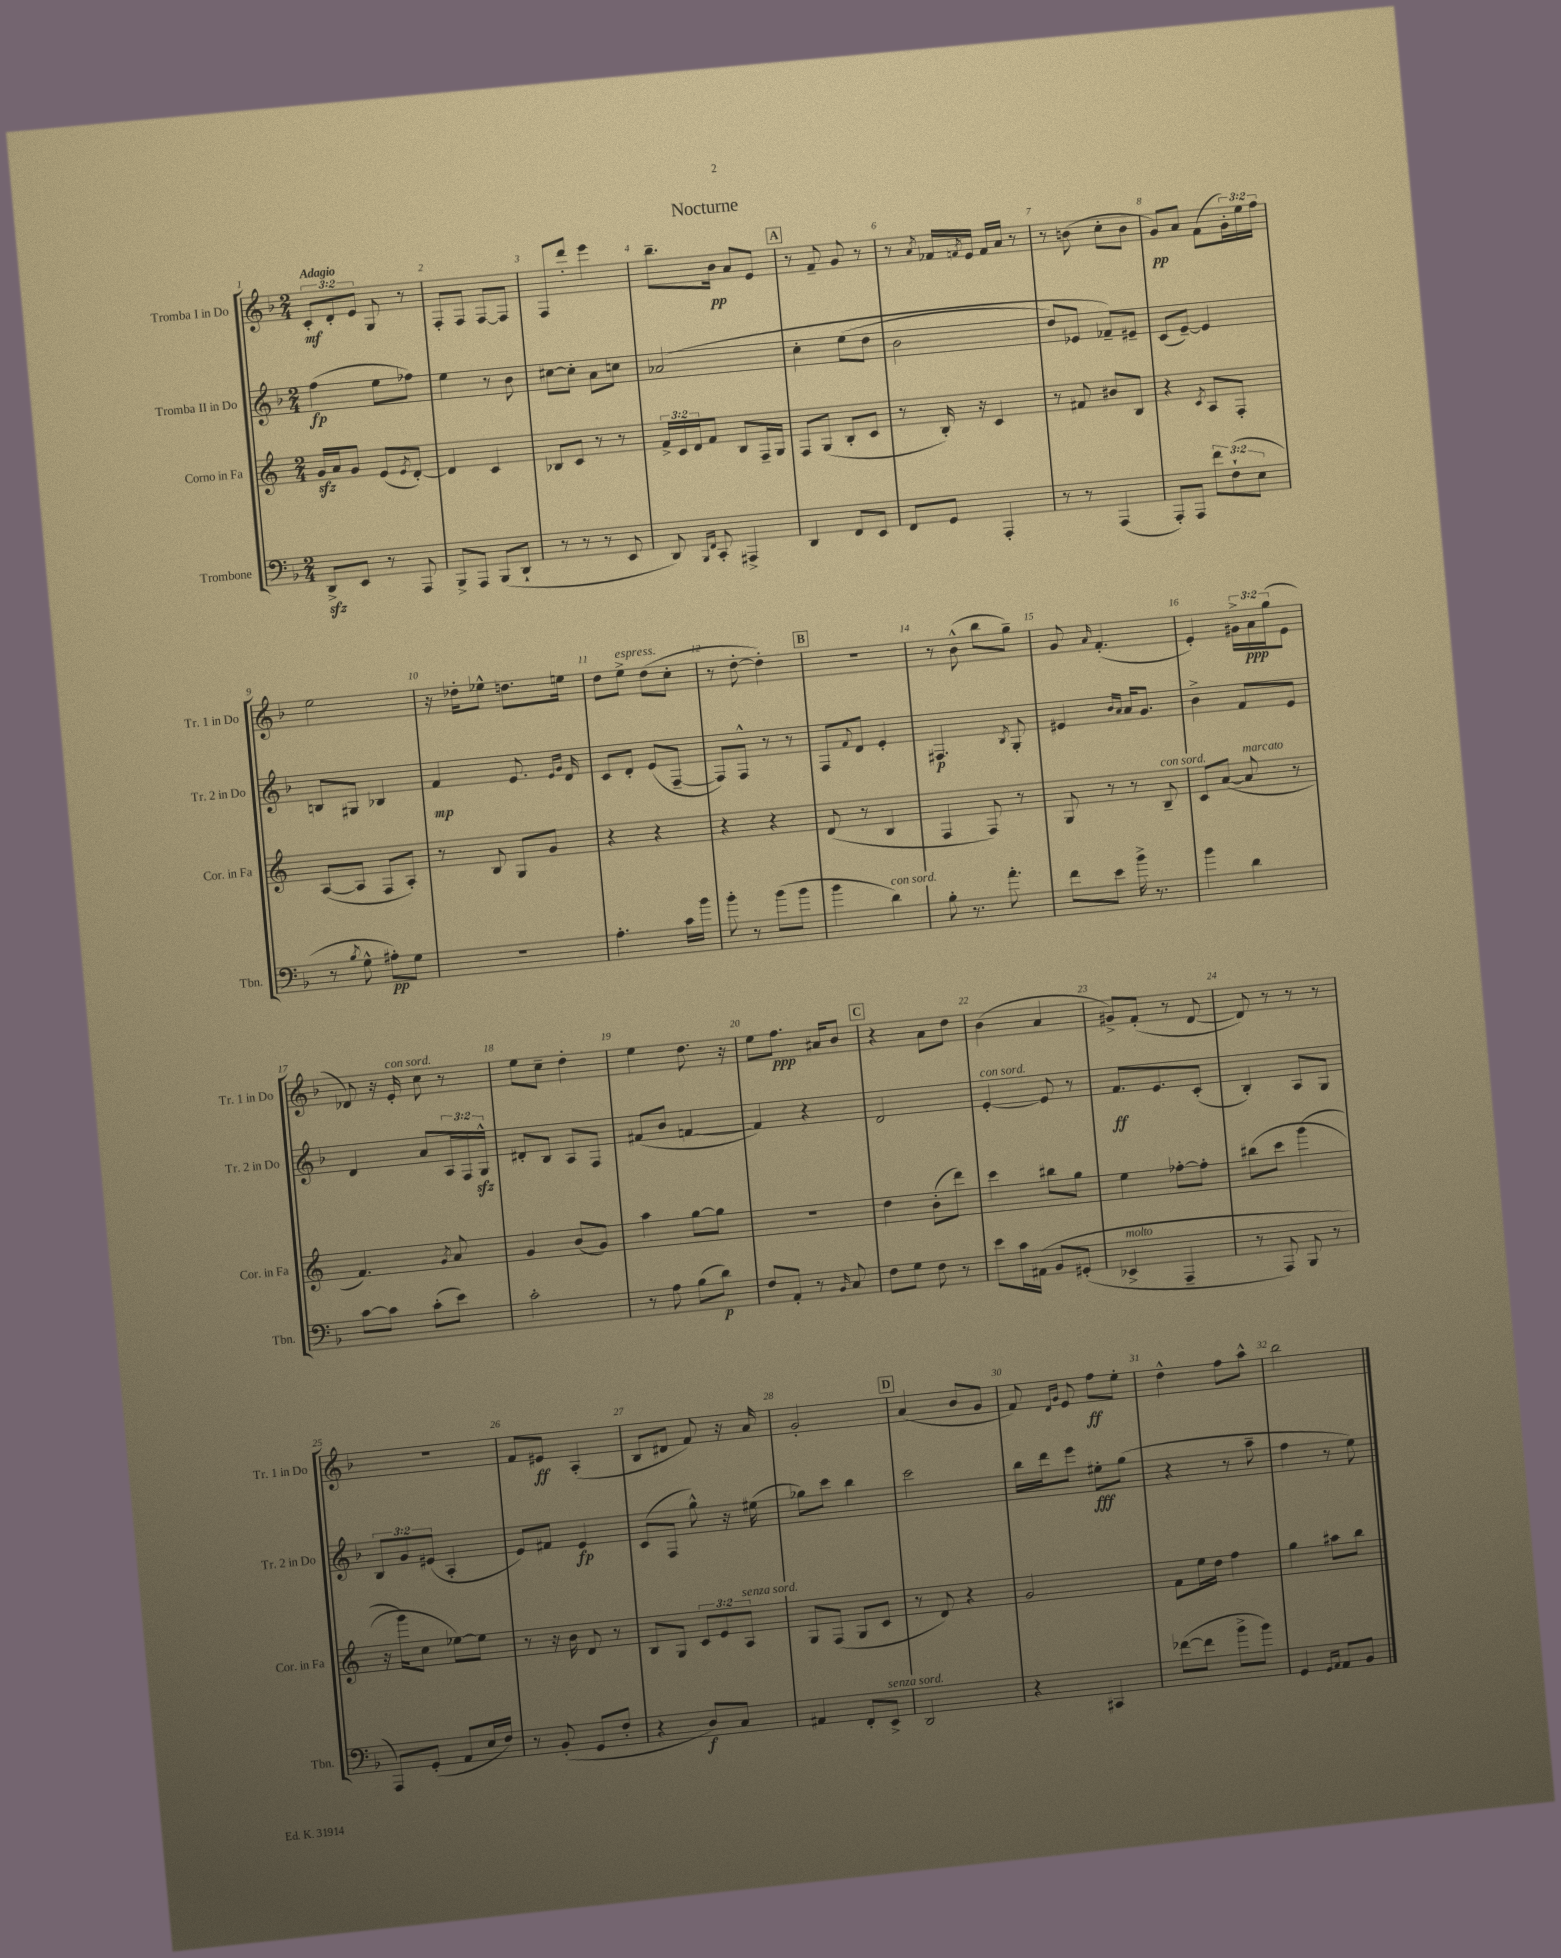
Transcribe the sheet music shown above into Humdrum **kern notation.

**kern	**kern	**kern	**kern
*staff4	*staff3	*staff2	*staff1
*clefF4	*clefG2	*clefG2	*clefG2
*k[b-]	*k[]	*k[b-]	*k[b-]
*M2/4	*M2/4	*M2/4	*M2/4
8DD^	16g	(4ff	12c'
.	16a	.	.
.	.	.	12d'
8EE	8g	.	.
.	.	.	12e
8r	(8e	8ee	8G
.	8qe	.	.
8AAA	[8d')	8ff-)	8r
=	=	=	=
8BBB-^	4d]	4ee	8F'
8AAA	.	.	8F
(8BBB-	4c	8r	[8F
8DD`	.	8b-	8F]
=	=	=	=
8r	8B-	[8cc#	8F
8r	8c	8cc#']	8ddd'
8r	8r	8a	4eee
8EE	8r	8cc	.
=	=	=	=
8DD)	24f^	&(2a-	8.bb-~
.	24c	.	.
.	24d	.	.
16qqBBB-	.	.	.
16qqFF	.	.	.
8CC'	8f	.	.
.	.	.	16b-
4AAA#^	8B	.	8a
.	16F~	.	8e
.	16G	.	.
=	=	=	=
4DD	8F	4cc'	8r
.	(8G	.	8f~
8FF	8B'	(8ee	8g
8EE	8c	8dd	8r
=	=	=	=
8FF	8r	2b-	8r
.	.	.	8qa
8GG	16B')	.	16f-
.	.	.	8qf
.	16r	.	16e
4AAA'	4c	.	16f
.	.	.	16a
.	.	.	8r
=	=	=	=
8r	8r	8dd)	8r
8r	8f#	8e-	(8b
(4AAA	8b#	8f-~&)	8cc'
.	8B	8e#~	8b
=	=	=	=
8AAA')	4r	(8c	8g)
8AAA	.	[8e~)	8a
.	8qc	.	.
12f	8A	4e]	(8f
(12F`	.	.	.
.	8F'	.	24g')
12E	.	.	24ee
.	.	.	24ff
=	=	=	=
8r	([8A	8B	2ee
8qB-	.	.	.
8G^^	8A]	8G#	.
8A#')	8F	4B-	.
8G	8A')	.	.
=	=	=	=
2r	8r	4f	16r
.	.	.	16dd-'
.	8B	.	8ee-^^
.	8G	8.e	8.dd
.	8g	.	.
.	.	16qqe	.
.	.	16qqg	.
.	.	16d	16ee
=	=	=	=
4.A'	4r	8c	8dd
.	.	8d'	8ee^
.	4r	(8e	(8dd
16c	.	[8F~	8cc'
16b-	.	.	.
=	=	=	=
8b-'	4r	8F])	8r
8r	.	8F^^	[8dd'
(8b-	4r	8r	4dd'])
8b-	.	8r	.
=	=	=	=
4b-	(8d	8F	2r
.	.	8qqf	.
.	8r	8d	.
4d)	4B	4e'	.
=	=	=	=
8B-'	4F	4.F#	8r
8.r	.	.	(8b-^^
.	8F)	.	8bb-
8.a'	.	.	.
.	.	8qB-	.
.	8r	8G'	8gg~)
=	=	=	=
8f	8G	4e#	8g
.	.	.	16qqa
8e	8r	.	(4.f'
.	.	16qqb-	.
.	.	16qqa	.
16b-^	8r	16a	.
8.r	.	8.g	.
.	8B~	.	.
=	=	=	=
4b-	8c	4b-^	4e')
.	([8a	.	.
4d	8a]	8f	24g#^
.	.	.	24a
.	.	.	(24gg
.	8r	8e	8e
=	=	=	=
[8c	4.f)	4d	8d-)
8c]	.	.	16r
.	.	.	16e'
(8c'	.	8a	8cc
.	8qg	.	.
8e)	8a	24A	8r
.	.	24F	.
.	.	24G^^	.
=	=	=	=
2c'	4g	8d#'	8ee
.	.	8B-	8cc~
.	(8b	8A	4dd'
.	8g)	8F	.
=	=	=	=
8r	4aa	(8f#	4ee
8A	.	8b-	.
(8B-	[8gg	[4f	8.dd
8d)	8gg]	.	.
.	.	.	16r
=	=	=	=
8F	2r	4f])	8ee
8AA'	.	.	8.ff
8r	.	4r	.
.	.	.	16a#
16qqBB-	.	.	.
8C	.	.	8b-
=	=	=	=
8F	4dd	2d	4r
8G	.	.	.
8F	(8b'	.	8a
8r	8ddd)	.	8dd
=	=	=	=
8e	4ccc	[4e'	(4b-
16c	.	.	.
&(16AA#	.	.	.
8BB-	8bb#	8e]	4a
(8GG#'	8gg	8r	.
=	=	=	=
4EE-^	4ee	8.f	8g#^)
.	.	.	(8f'
.	.	8.e	.
4AAA~	[8ff-'	.	8r
.	8ff-']	(8c'	[8d
=	=	=	=
8r	&(8bb#	4B-')	8d])
8AAA)	8ccc	.	8r
8BBB-	(4ggg	8A	8r
8r	.	8G	8r
=	=	=	=
8AAA&)	16r	12B-	2r
.	16ggg)	.	.
.	.	12g	.
(8GG'	8cc	.	.
.	.	(12e#	.
8AA	[8ee-&)	4A'	.
16E	8ee-]	.	.
16F)	.	.	.
=	=	=	=
8r	8r	8e)	8f
(8BB-'	16r	8f#	8e#
.	16b	.	.
8GG	8d	4e	(4A'
8F'	8r	.	.
=	=	=	=
4r	8B	(8c	8B-
.	8G	8F	8d#
8D)	12c	8gg^^)	8f)
.	12e	.	.
8C	.	16r	16r
.	12A	.	.
.	.	(16ee#	16a
=	=	=	=
4AA#	8G	8gg-)	2g'
.	(8F	8ccc	.
8FF'	8G	4bb-	.
8EE^	8c	.	.
=	=	=	=
2DD	8r	2ccc	(4a
.	8d)	.	.
.	4r	.	8b-
.	.	.	8g
=	=	=	=
4r	2g	16bb-	8f)
.	.	16ddd	.
.	.	.	16qqd
.	.	.	16qqg
.	.	8eee	8e
4CC#	.	8ee#'	8ff
.	.	(8gg	8ee'
=	=	=	=
([8f-	8f	4r	4dd^^
8f-]	16ee	.	.
.	16dd	.	.
8b-^	4ff	8r	8ff
8b-)	.	8aa~	8aa^^
=	=	=	=
4GG	4gg	4ff	2bb-
16qqGG	.	.	.
16qqAA	.	.	.
8AA	8aa#	8r	.
8BB-	8bb	8ee)	.
==	==	==	==
*-	*-	*-	*-
